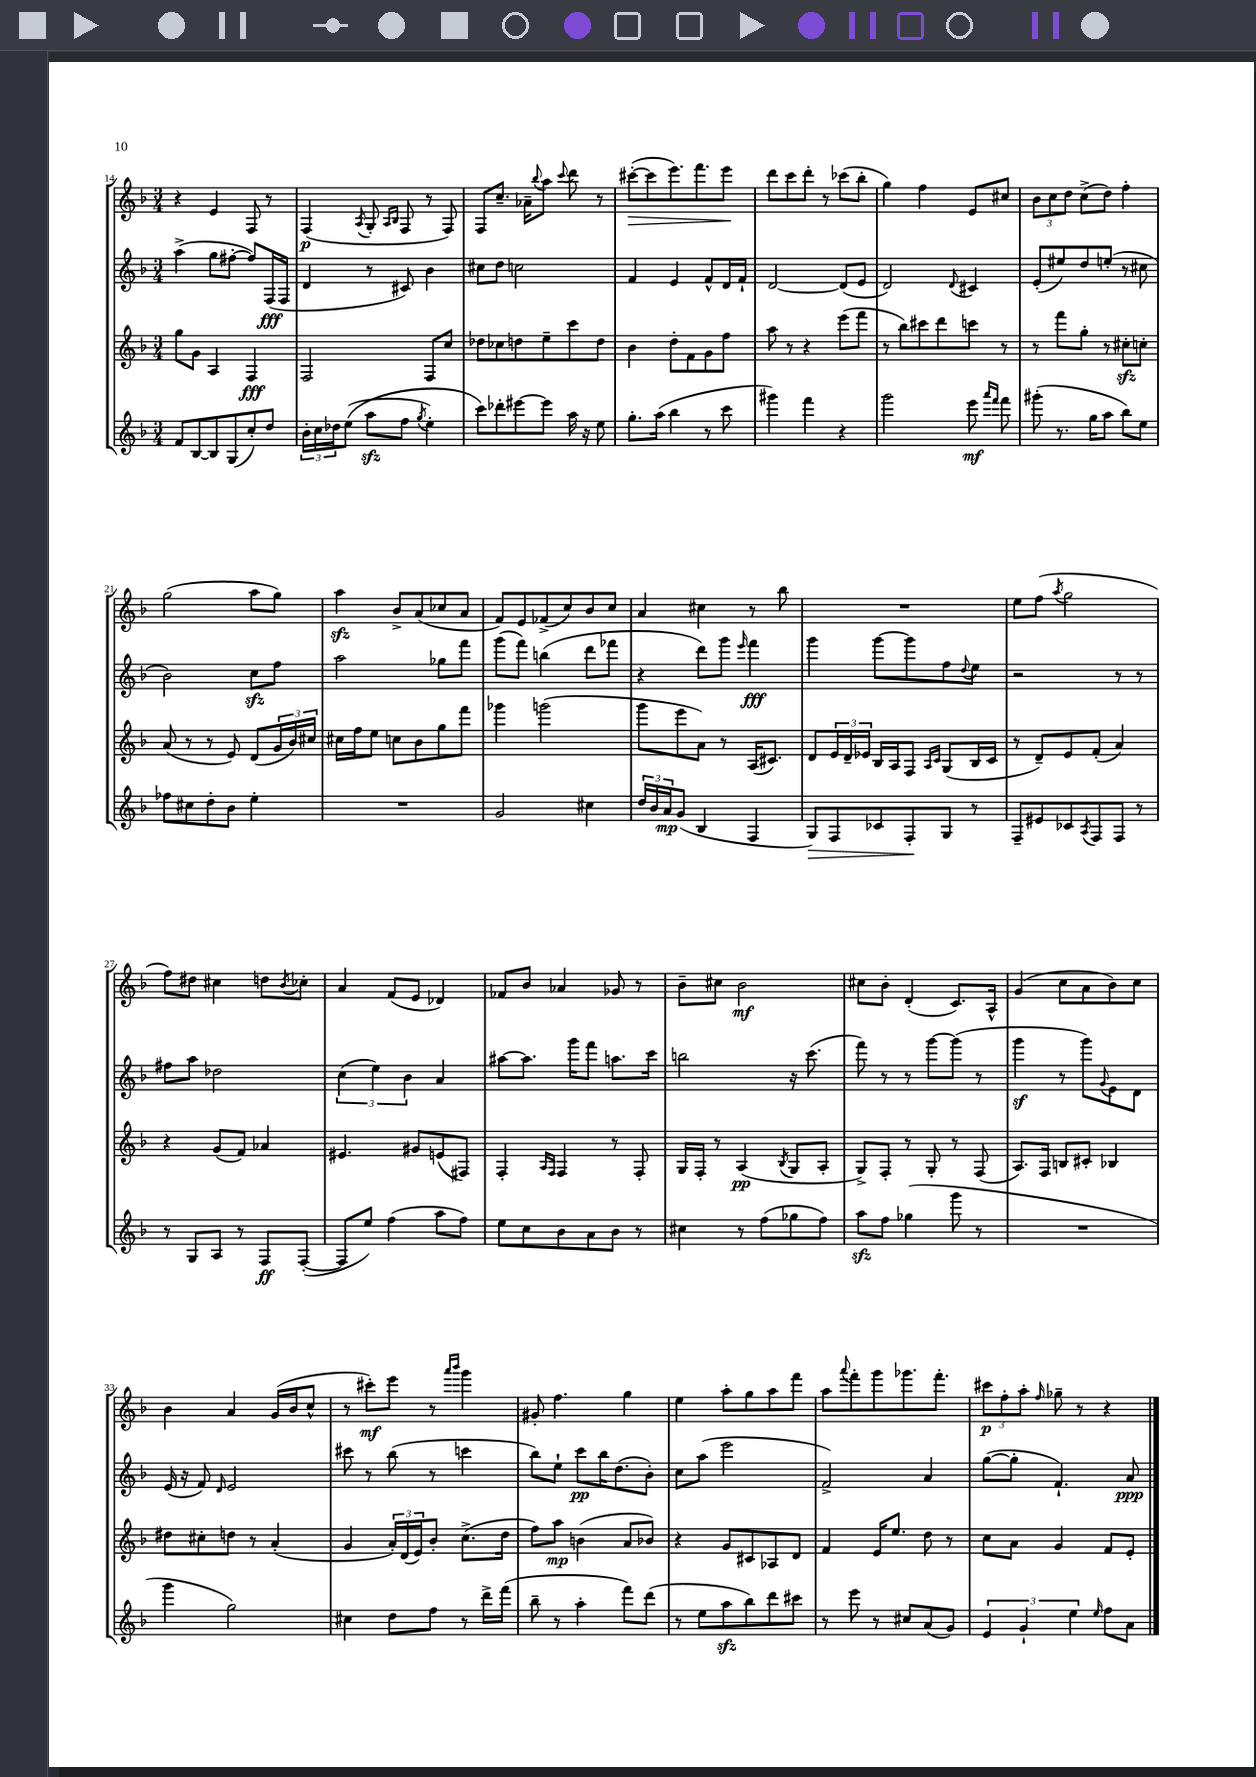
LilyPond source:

<<
\new StaffGroup <<
\new Staff = "s0" {
    \clef treble \key f \major \numericTimeSignature \time 3/4
    r4 e'4 f8 r8 |
    f4\p( \acciaccatura { a8 } g8-. \grace { a16 bes16 } f8 r8 f8) |
    f8 c''8.-- aes'16-- \appoggiatura { bes''8 } a''8 \appoggiatura { c'''8 } d'''8 r8 |
    cis'''8~-.\>( cis'''8 e'''8.) f'''8. e'''8\! |
    d'''8 c'''8 d'''8-. r8 ces'''8( bes''8-. |
    g''4) f''4 e'8 cis''8 |
    \tuplet 3/2 { bes'8 c''8 d''8 } c''8->( d''8) f''4-. |
    g''2( a''8 g''8) |
    a''4\sfz bes'8-> a'8( ces''8 a'8 |
    f'8) e'8 fes'8->( c''8) bes'8 c''8 |
    a'4 cis''4 r8 bes''8 |
    R2. |
    e''8 f''8( \acciaccatura { a''8 } g''2 |
    f''8) dis''8 cis''4 d''8 \acciaccatura { bes'8 } ces''8-. |
    a'4 f'8( e'8 des'4) |
    fes'8 bes'8 aes'4 ges'8 r8 |
    bes'8-- cis''8 bes'2\mf |
    cis''8 bes'8-. d'4-.( c'8.) a16-^ |
    g'4( c''8 a'8 bes'8) c''8 |
    bes'4 a'4 g'16( bes'16 c''8-^ |
    r8 cis'''8-.\mf) e'''8 r8 \grace { a'''16 bes'''16 } g'''4 |
    gis'8-. f''4. g''4 |
    e''4 a''8-. g''8 a''8 f'''8 |
    a''8 \appoggiatura { a'''8 } f'''8-. g'''8 ges'''8. f'''8.-. |
    \tuplet 3/2 { cis'''8\p f''8-. a''8-. } \grace { f''16 } ges''8-- r8 r4 \bar "|." |
}
\new Staff = "s1" {
    \clef treble \key f \major \numericTimeSignature \time 3/4
    a''4->( g''8 fis''8~-. fis''8) f16\fff( f16 |
    d'4 r8 cis'8) bes'4 |
    cis''8 d''8 c''2 |
    f'4 e'4 f'8-^ d'16 f'16-! |
    d'2~ d'8( e'8 |
    d'2) \appoggiatura { d'8 } cis'4 |
    e'8-.( eis''8) d''8 e''8-.( r8 cis''8 |
    bes'2) c''8\sfz f''8 |
    a''2 ges''8 f'''8 |
    g'''8( f'''8) b''4( d'''8 fes'''8 |
    r4 d'''8) g'''8 \grace { e'''16 } f'''4\fff |
    g'''4 g'''8~ g'''8 f''8 \appoggiatura { d''8 } e''8 |
    r2 r8 r8 |
    fis''8 a''8 des''2 |
    \tuplet 3/2 { c''4( e''4) bes'4 } a'4 |
    ais''8~ ais''8. g'''16 f'''8 a''8. c'''16 |
    b''2 r16 c'''8.( |
    f'''8) r8 r8 g'''8~ g'''8( r8 |
    g'''4\sf r8 g'''8) \appoggiatura { g'8 } e'8 d'8 |
    e'16( r16 f'8) \grace { d'16 } e'2 |
    cis'''8 r8 bes''8( r8 c'''4 |
    bes''8) e''8-! c'''8\pp bes''16 d''8.( bes'8-.) |
    c''8 a''8( e'''2 |
    f'2->) a'4 |
    g''8~( g''8-. f'4.-!) a'8\ppp \bar "|." |
}
\new Staff = "s2" {
    \clef treble \key f \major \numericTimeSignature \time 3/4
    g''8 g'8 a4 f4\fff |
    f2 f8 c''8 |
    des''8 ces''8 d''8 e''8-- c'''8 d''8 |
    bes'4 d''8-. f'8 g'8 f''8 |
    a''8 r8 r4 e'''8( f'''8 |
    r8 bes''8) cis'''8 d'''8 c'''8 r8 |
    r8 f'''8 g''8-. r8 cis''8-.\sfz c''8-. |
    a'8( r8 r8 e'8) d'8( \tuplet 3/2 { g'16 bes'16) cis''16 } |
    cis''16 f''16 e''8 c''8 bes'8 g''8 f'''8 |
    ges'''4 g'''2( |
    g'''8 e'''8 a'8) r8 a16( cis'8.) |
    d'8 \tuplet 3/2 { e'16 d'16-- ees'16 } bes16 a16 f8 \grace { a16 c'16 } g8( bes16 c'16 |
    r8 d'8--) e'8 f'8-.( a'4) |
    r4 g'8( f'8) aes'4 |
    eis'4. gis'8 e'8( fis8) |
    f4-. \grace { a16 f16 } f4 r8 f8-. |
    g16 f16-. r8 a4\pp( \acciaccatura { bes8 } g8 a8-. |
    g8->) f8-. r8 g8-. r8 f8( |
    a8.) f16 b8 cis'8-. bes4 |
    dis''8 cis''8-. d''8 r8 a'4-.( |
    g'4 \tuplet 3/2 { a'16-.) d'16( e'16) } bes'8-. c''8.->( d''16 |
    f''8) a''8\mp b'4( a'8 bes'8) |
    r4 g'8 cis'8 aes8 d'8 |
    f'4 e'16 e''8. d''8 r8 |
    c''8 a'8 g'4 f'8 e'8-. \bar "|." |
}
\new Staff = "s3" {
    \clef treble \key f \major \numericTimeSignature \time 3/4
    f'8 bes8~ bes8 g8( c''8-.) d''8 |
    \tuplet 3/2 { bes'16-. c''16 des''16 } e''8(\( a''8\sfz f''8 \acciaccatura { g''8 } e''4-.) |
    c'''8\) des'''8-. eis'''8~ eis'''8 a''16 r16 e''8 |
    g''8.-. a''16( bes''4 r8 c'''8 |
    gis'''4) f'''4 r4 |
    g'''2 e'''8\mf \grace { a'''16 f'''16 } f'''8 |
    gis'''8-.( r8. g''16 a''8 bes''8) e''8 |
    fes''8 cis''8 d''8-. bes'8 e''4-. |
    R2. |
    g'2 cis''4 |
    \tuplet 3/2 { d''16 bes'16 a'16\mp } g'8( bes4 f4 |
    g8\>) f8 ces'8 f8-.\! g8 r8 |
    f8-- eis'8 ces'8 \acciaccatura { a8 } f8 f8 r8 |
    r8 g8 a8 r8 f8\ff f8~-.( |
    f8 e''8) f''4( a''8 f''8) |
    e''8 c''8 bes'8 a'8 bes'8 r8 |
    cis''4 r8 f''8( ges''8 f''8) |
    a''8\sfz f''8 ges''4( g'''8 r8 |
    R2. |
    g'''4 g''2) |
    cis''4 d''8 f''8 r8 d'''16-> f'''16( |
    bes''8-- r8 a''4-. f'''8) d'''8( |
    r8 e''8 a''8\sfz bes''8) d'''8 cis'''8 |
    r8 e'''8 r8 cis''8 a'8( g'8) |
    \tuplet 3/2 { e'4 g'4-! e''4 } \grace { e''16 } f''8 a'8 \bar "|." |
}
>>
>>
\layout { \context { \Score currentBarNumber = #14 } }
